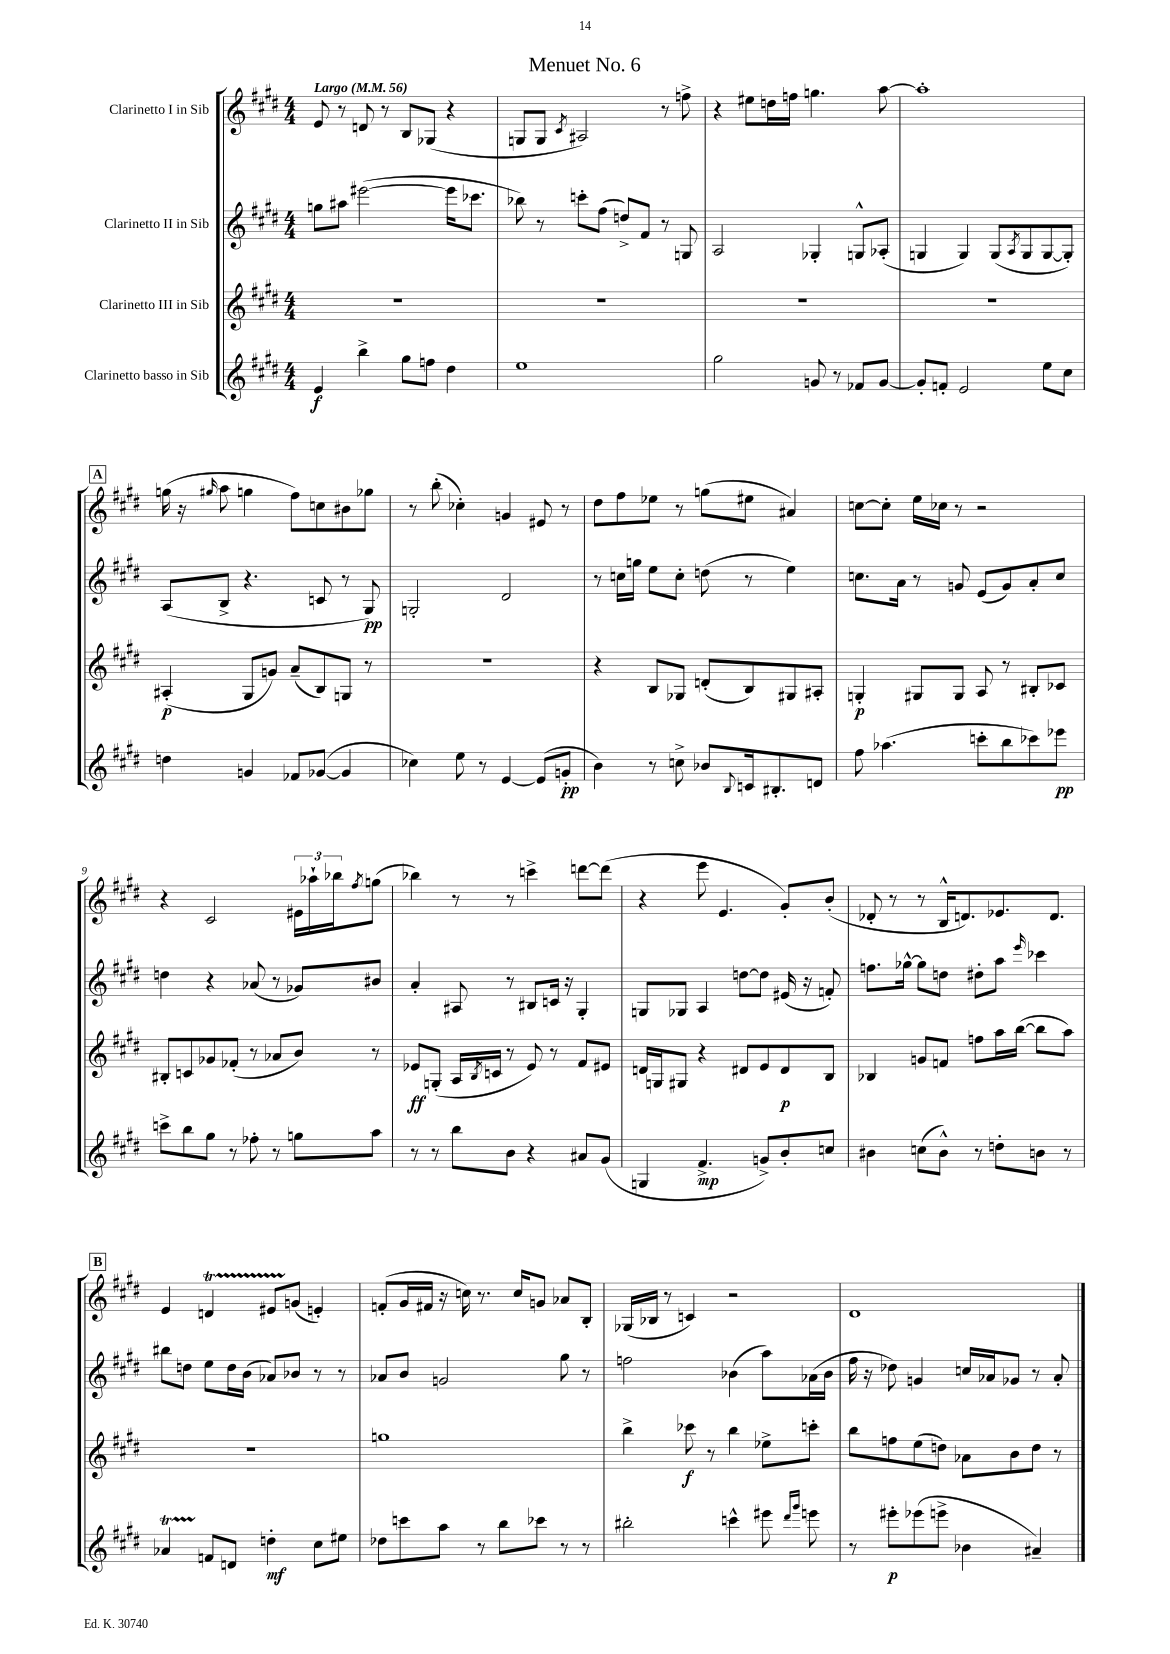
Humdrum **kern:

**kern	**kern	**kern	**kern
*staff4	*staff3	*staff2	*staff1
*clefG2	*clefG2	*clefG2	*clefG2
*k[f#c#g#d#]	*k[f#c#g#d#]	*k[f#c#g#d#]	*k[f#c#g#d#]
*M4/4	*M4/4	*M4/4	*M4/4
*MM56	*MM56	*MM56	*MM56
4e	1r	8gg	8e
.	.	8aa#	8r
4bb^	.	([2eee#	8d
.	.	.	8r
8gg#	.	.	8B
8ff	.	.	(8G-
4dd#	.	16eee#]	4r
.	.	8.ccc-	.
=	=	=	=
1ee	1r	8bb-)	8G
.	.	8r	8G
.	.	.	8qc#
.	.	8ccc'	2A#)
.	.	(8ff#	.
.	.	8dd^)	.
.	.	8f#	.
.	.	8r	8r
.	.	8G	8ff^
=	=	=	=
2gg#	1r	2A	4r
.	.	.	8ee#
.	.	.	16dd
.	.	.	16ff
8g	.	4G-'	4.gg
8r	.	.	.
8f-	.	8G^^	.
[8g	.	(8A-'	[8aa
=	=	=	=
8g']	1r	4G	1aa']
8f'	.	.	.
2e	.	4G)	.
.	.	(8G	.
.	.	8qA	.
.	.	8G	.
8ee	.	[8G	.
8cc#	.	8G'])	.
=	=	=	=
4dd	(4A#'	(8A	(16gg
.	.	.	16r
.	.	.	16qqgg#
.	.	8B^	8aa
4g	8G#	4.r	4gg
.	8g)	.	.
8f-	(8a~	.	8ff#)
([8g-	8B)	8c	8cc
4g-]	8G	8r	8b#
.	8r	8G#)	8gg-
=	=	=	=
4cc-)	1r	2G'	8r
.	.	.	(8bb'
8ee	.	.	4cc-')
8r	.	.	.
[4e	.	2d#	4g
(8e]	.	.	8e#
8g'	.	.	8r
=	=	=	=
4b)	4r	8r	8dd#
.	.	16cc	8ff#
.	.	16gg	.
8r	8B	8ee	8ee-
8cc^	8G-	8cc'	8r
8b-	(8d'	(8dd	(8gg
8qqB	.	.	.
16c	8B)	8r	8ee#
8.B#'	.	.	.
.	8G#	4ee)	4a#)
8d	8A#'	.	.
=	=	=	=
8ff#	4G'	8.cc	[8cc
(4.aa-	.	.	8cc']
.	.	16a	.
.	8G#	8r	16ee
.	.	.	16cc-
.	8G#	8g	8r
8ccc'	8A	(8e	2r
8bb	8r	8g)	.
8ccc-)	8B#'	8a'	.
8eee-	8c-	8cc	.
=	=	=	=
8ccc^	8B#'	4dd	4r
8bb	8c	.	.
8gg#	8g-	4r	2c#
8r	(8f-'	.	.
8ff-'	8r	(8a-	.
8r	8a-	8r	.
8gg	8b)	8g-)	24e#
.	.	.	24aa-`
.	.	.	24bb-
.	.	.	8qff#
8aa	8r	8b#	(8gg
=	=	=	=
8r	8e-	4a'	4bb-)
8r	(8G'	.	.
8bb	16A	8A#	8r
.	8qB	.	.
.	16c	.	.
8b	8r	8r	8r
4r	8e-)	8B#	4ccc^
.	8r	16c	.
.	.	16r	.
8a#	8f#	4G#'	[8ddd
(8g#	8e#	.	(8ddd]
=	=	=	=
4G	16d	8G	4r
.	16G	.	.
.	8G#	8G-	.
4.f#^	4r	4A	8eee
.	.	.	4.e
.	8d#	[8dd	.
8g^)	8e	8dd]	.
8b'	8d#	(16e#	8g#')
.	.	16r	.
8cc	8B	8f')	(8b'
=	=	=	=
4b#	4B-	8.ff	8d-'
.	.	.	8r
.	.	[16gg-^^	.
(8cc	8g	8gg-]	8r
8b#^^)	8f	8dd	16B^^
.	.	.	8.d)
8r	8ff	8dd#'	.
8dd'	16aa	8aa	8.e-
.	([16bb	.	.
.	.	16qqeee	.
8b	8bb]	4ccc-	.
.	.	.	8.d
8r	8aa)	.	.
=	=	=	=
4a-	1r	8bb#	4e
.	.	8dd	.
8f	.	8ee	4d
8d	.	16dd	.
.	.	(16b	.
4dd'	.	8a-)	8e#
.	.	8b-	(8g
8cc#	.	8r	4e')
8ee#	.	8r	.
=	=	=	=
8dd-	1gg	8a-	(8f'
8ccc	.	8b	16g#
.	.	.	16f#
8aa	.	2g	16r
.	.	.	16cc)
8r	.	.	8.r
8bb	.	.	.
.	.	.	16cc
8ccc-	.	.	8g
8r	.	8gg#	8a-
8r	.	8r	8B'
=	=	=	=
2bb#'	4bb^	2ff	(16G-
.	.	.	16B-
.	.	.	8r
.	8ccc-	.	4c)
.	8r	.	.
4ccc^^	4bb	(4b-	2r
8eee#	8ee-^	8aa)	.
16qqddd#	.	.	.
16qqggg#	.	.	.
8eee	8ccc'	(16a-	.
.	.	16b-	.
=	=	=	=
8r	8bb	16ff#	1d#
.	.	16r	.
8eee#'	8ff	8dd-)	.
(8eee-	(8ee	4g	.
8eee^	8dd)	.	.
4b-	8a-	16cc	.
.	.	16a-	.
.	8b	8g-	.
4a#~)	8dd	8r	.
.	8r	8a-'	.
==	==	==	==
*-	*-	*-	*-
